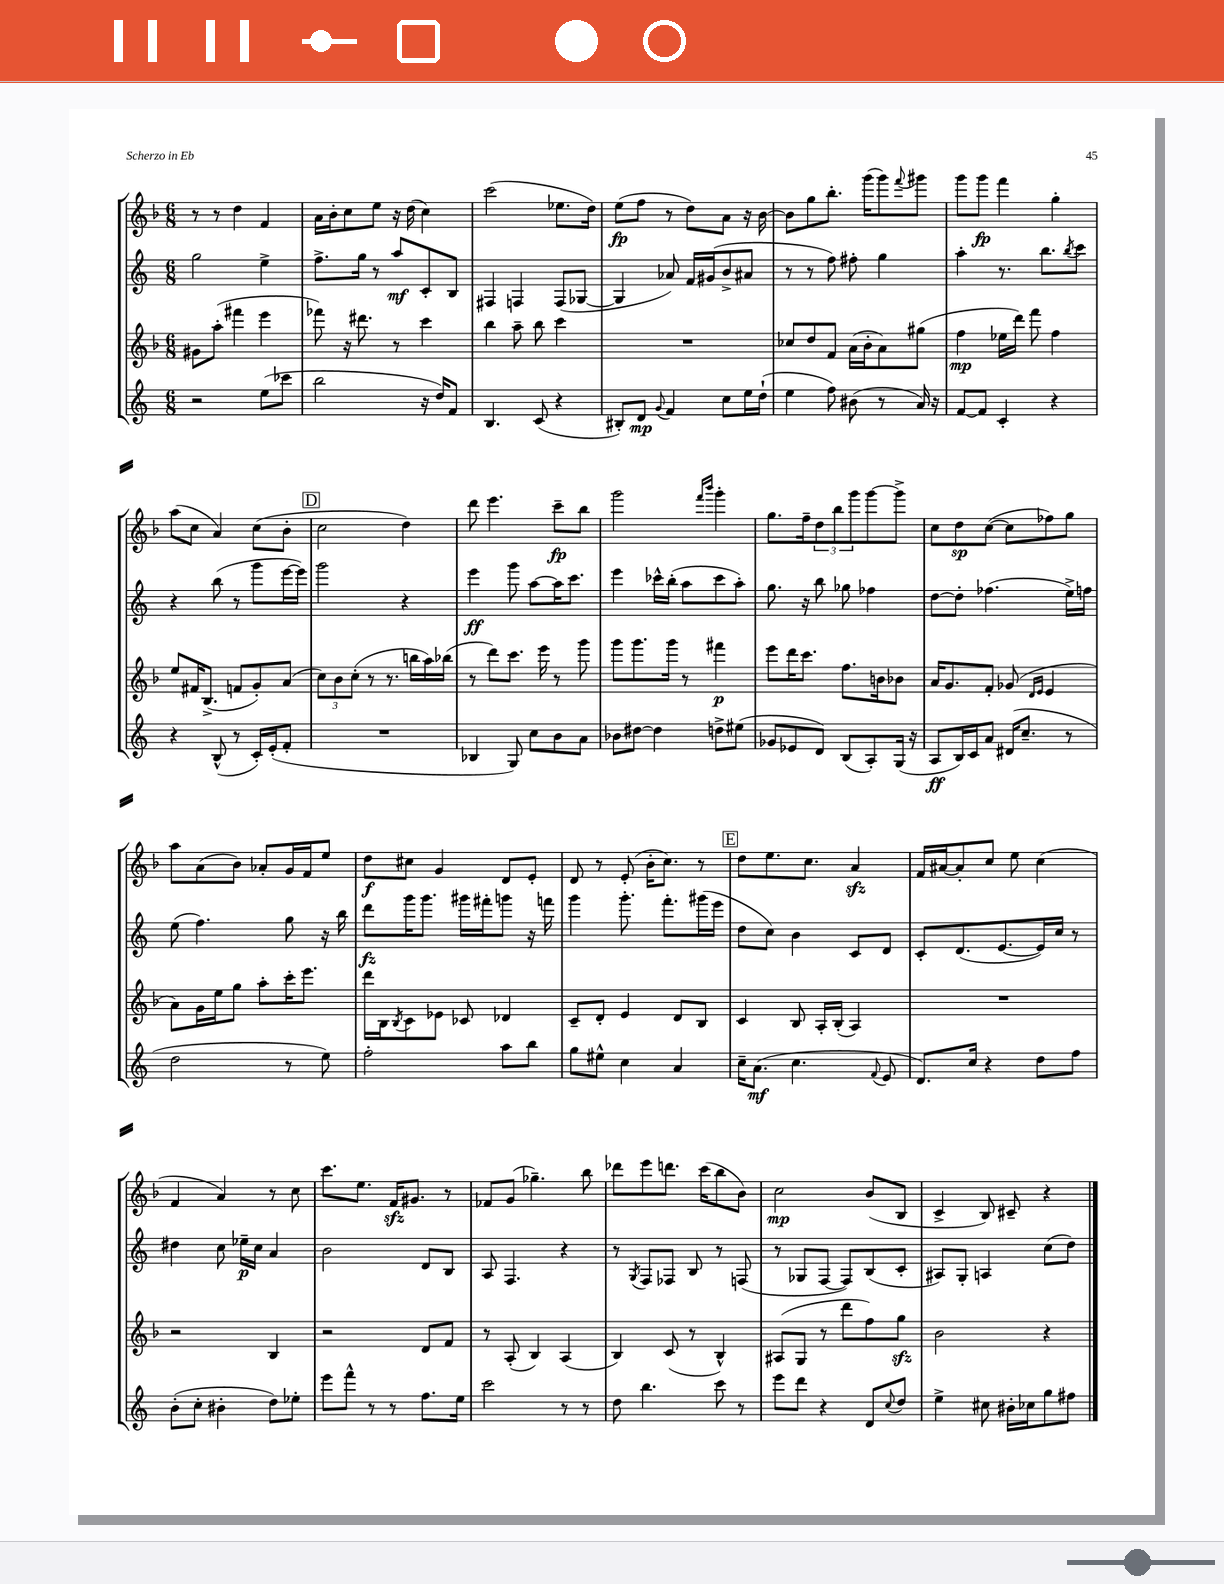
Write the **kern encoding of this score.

**kern	**kern	**kern	**kern
*staff4	*staff3	*staff2	*staff1
*clefG2	*clefG2	*clefG2	*clefG2
*k[]	*k[b-]	*k[]	*k[b-]
*M6/8	*M6/8	*M6/8	*M6/8
2r	8g#	2gg	8r
.	(8aa'	.	8r
.	4fff#	.	4dd
(8ee	4eee	4ee^	4f
8ccc-	.	.	.
=	=	=	=
2bb	8fff-)	8.ff^	16a
.	.	.	16b-'
.	16r	.	8cc
.	8.ddd#	16gg	.
.	.	8r	8ee
.	8r	8aa	16r
.	.	.	(16dd
16r	4ccc	8c'	4cc)
16dd)	.	.	.
8f	.	8B	.
=	=	=	=
4.B	4bb-	4F#	(2ccc
.	8aa~	4F	.
(8c	8bb-	.	.
4r	4ccc	(8F	8.ee-
.	.	[8G-	.
.	.	.	16dd)
=	=	=	=
8B#')	2.r	4G-]	(8ee
8d	.	.	8ff
8qqg	.	.	.
4f	.	8a-)	8r
.	.	16f	8dd)
.	.	(16g#	.
8cc	.	8b^	8a
16ee	.	8a#	16r
(16dd`	.	.	[16b-
=	=	=	=
4ee	8cc-	8r	8b-]
.	8dd	8r	8gg
8ff)	8f	8ff)	8.bb-'
(8b#	(16a	8ff#'	.
.	16b-'	.	(16ggg
8r	8a)	4gg	8ggg)
.	.	.	8qqfff
16a)	(8gg#	.	8ggg#
16r	.	.	.
=	=	=	=
[8f	4ff	4aa'	8ggg
8f]	.	.	8ggg
4c'	16ee-	8.r	4fff
.	16ddd)	.	.
.	8fff	.	.
.	.	8.bb	.
4r	4ff	.	4gg'
.	.	8qbb	.
.	.	8ccc	.
=	=	=	=
4r	8ee	4r	(8aa
.	16f#	.	8cc
.	(8.B-^	.	.
(8B^^	.	(8bb	4a)
8r	8f	8r	.
16c')	8g')	8ggg	(8cc
(16e'	.	.	.
8f'	(8a	[16eee	8b-'
.	.	16eee])	.
=	=	=	=
2.r	12cc)	2ggg	2cc
.	12b-	.	.
.	(12cc'	.	.
.	8r	.	.
.	8.r	.	.
.	.	4r	4dd)
.	16bb	.	.
.	16aa)	.	.
.	(16bb-	.	.
=	=	=	=
4B-	8r	4eee	8ddd
.	8ddd)	.	4.eee
8G)	8.ccc	8ggg	.
8cc	.	[8aa	.
.	16eee	.	.
8b	8r	16aa]	8ccc~
.	.	8.ccc	.
8a	8ggg	.	8bb-
=	=	=	=
8b-	8ggg	4eee	2ggg
[8dd#	8.ggg	.	.
4dd#]	.	16ccc-^^	.
.	16ggg	(16bb'	.
.	8r	8aa	.
.	.	.	16qqfff
.	.	.	16qqbbb-
8dd^	4fff#	8ccc-	4ggg'
(8ee#	.	8aa')	.
=	=	=	=
8g-	8eee	8.gg	8.gg
8e-	16ddd	.	.
.	8.ccc	16r	16ff~
8d)	.	8bb	12dd
.	.	.	12bb-
(8B	8.ff	8gg-	.
.	.	.	12ggg
8A')	.	4ff-	[8ggg
.	16b	.	.
(16G	8b-	.	8ggg^]
16r	.	.	.
=	=	=	=
8A	16a	[8dd	8cc
.	8.g	.	.
16B)	.	8dd']	8dd
16c	.	.	.
8a	8f'	(4.ff-	([8cc
(16d#	(8g-	.	8cc]
8.cc~	.	.	.
.	16qqd	.	.
.	16qqe	.	.
.	4e	.	8ff-)
8r	.	16ee^)	8gg
.	.	16ff	.
=	=	=	=
2dd	8a)	(8ee	8aa
.	16g	4.ff)	(8a
.	16ee	.	.
.	8gg	.	8b-)
.	8aa'	.	8a-'
8r	16ccc'	8gg	16g
.	8.eee	.	16f
8ee)	.	16r	8ee
.	.	16bb	.
=	=	=	=
2ff'	16ddd	8ddd	8dd
.	16B-	.	.
.	8qB-	.	.
.	8c	16ggg	8cc#
.	.	8.ggg	.
.	8e-	.	4g
.	8c-	16ggg#	.
.	.	16fff#'	.
8aa	4d-	8ggg	8d
8bb	.	16r	8e'
.	.	16fff	.
=	=	=	=
8gg	8c~	4ggg	8d
8ee#^^	8d'	.	8r
4cc	4e	8.ggg'	(8e'
.	.	.	16b-'
.	.	8.fff'	8.cc)
4a	8d	.	.
.	8B-	(16ggg#	8r
.	.	16eee	.
=	=	=	=
16cc~	4c	8dd	8dd
(8.a	.	.	.
.	.	8cc)	8.ee
4.cc	8B-	4b	.
.	.	.	8.cc
.	16A'	.	.
.	(16B-'	.	.
.	4A)	8c	4a
8qqf	.	.	.
8e	.	8d	.
=	=	=	=
8.d)	2.r	8c'	16f
.	.	.	[16a#
.	.	(8.d	8a#']
16cc	.	.	.
4r	.	.	8cc
.	.	[8.e	.
.	.	.	8ee
8dd	.	16e])	(4cc
.	.	16cc	.
8ff	.	8r	.
=	=	=	=
(8b'	2r	4dd#	4f
8cc'	.	.	.
4b#'	.	8cc	4a)
.	.	16ee-~	.
.	.	16cc	.
8dd)	4B-	4a	8r
8ee-'	.	.	8cc
=	=	=	=
8eee	2r	2b	8.ccc
8fff^^	.	.	.
.	.	.	8.ee
8r	.	.	.
8r	.	.	16f
.	.	.	8.g#
8.ff	8d	8d	.
.	8f	8B	8r
16ee	.	.	.
=	=	=	=
2ccc	8r	8A	8f-
.	(8A'	4.F	(8g
.	4B-)	.	4.gg-~)
8r	(4A	4r	.
8r	.	.	8bb-
=	=	=	=
8dd	4B-)	8r	8ddd-
.	.	8qG	.
4.bb	.	8F	8eee
.	(8c	8F-	8.ddd
.	8r	8B	.
.	.	.	(16ccc
8ccc	4B-^^)	8r	8bb-
8r	.	(8F	8b-)
=	=	=	=
8eee	(8A#	8r	2cc
8ddd	8G	8G-	.
4r	8r	[8F	.
.	8ddd	8F])	.
8d	8ff)	(8B	(8b-
8qqcc	.	.	.
8dd	8gg	8c'	8B-
=	=	=	=
4ee^	2b-	8A#)	4c^
.	.	8G'	.
8cc#	.	4A	8B-)
16b#'	.	.	8c#~
16cc-	.	.	.
8gg	4r	(8cc	4r
8ff#	.	8dd)	.
==	==	==	==
*-	*-	*-	*-
